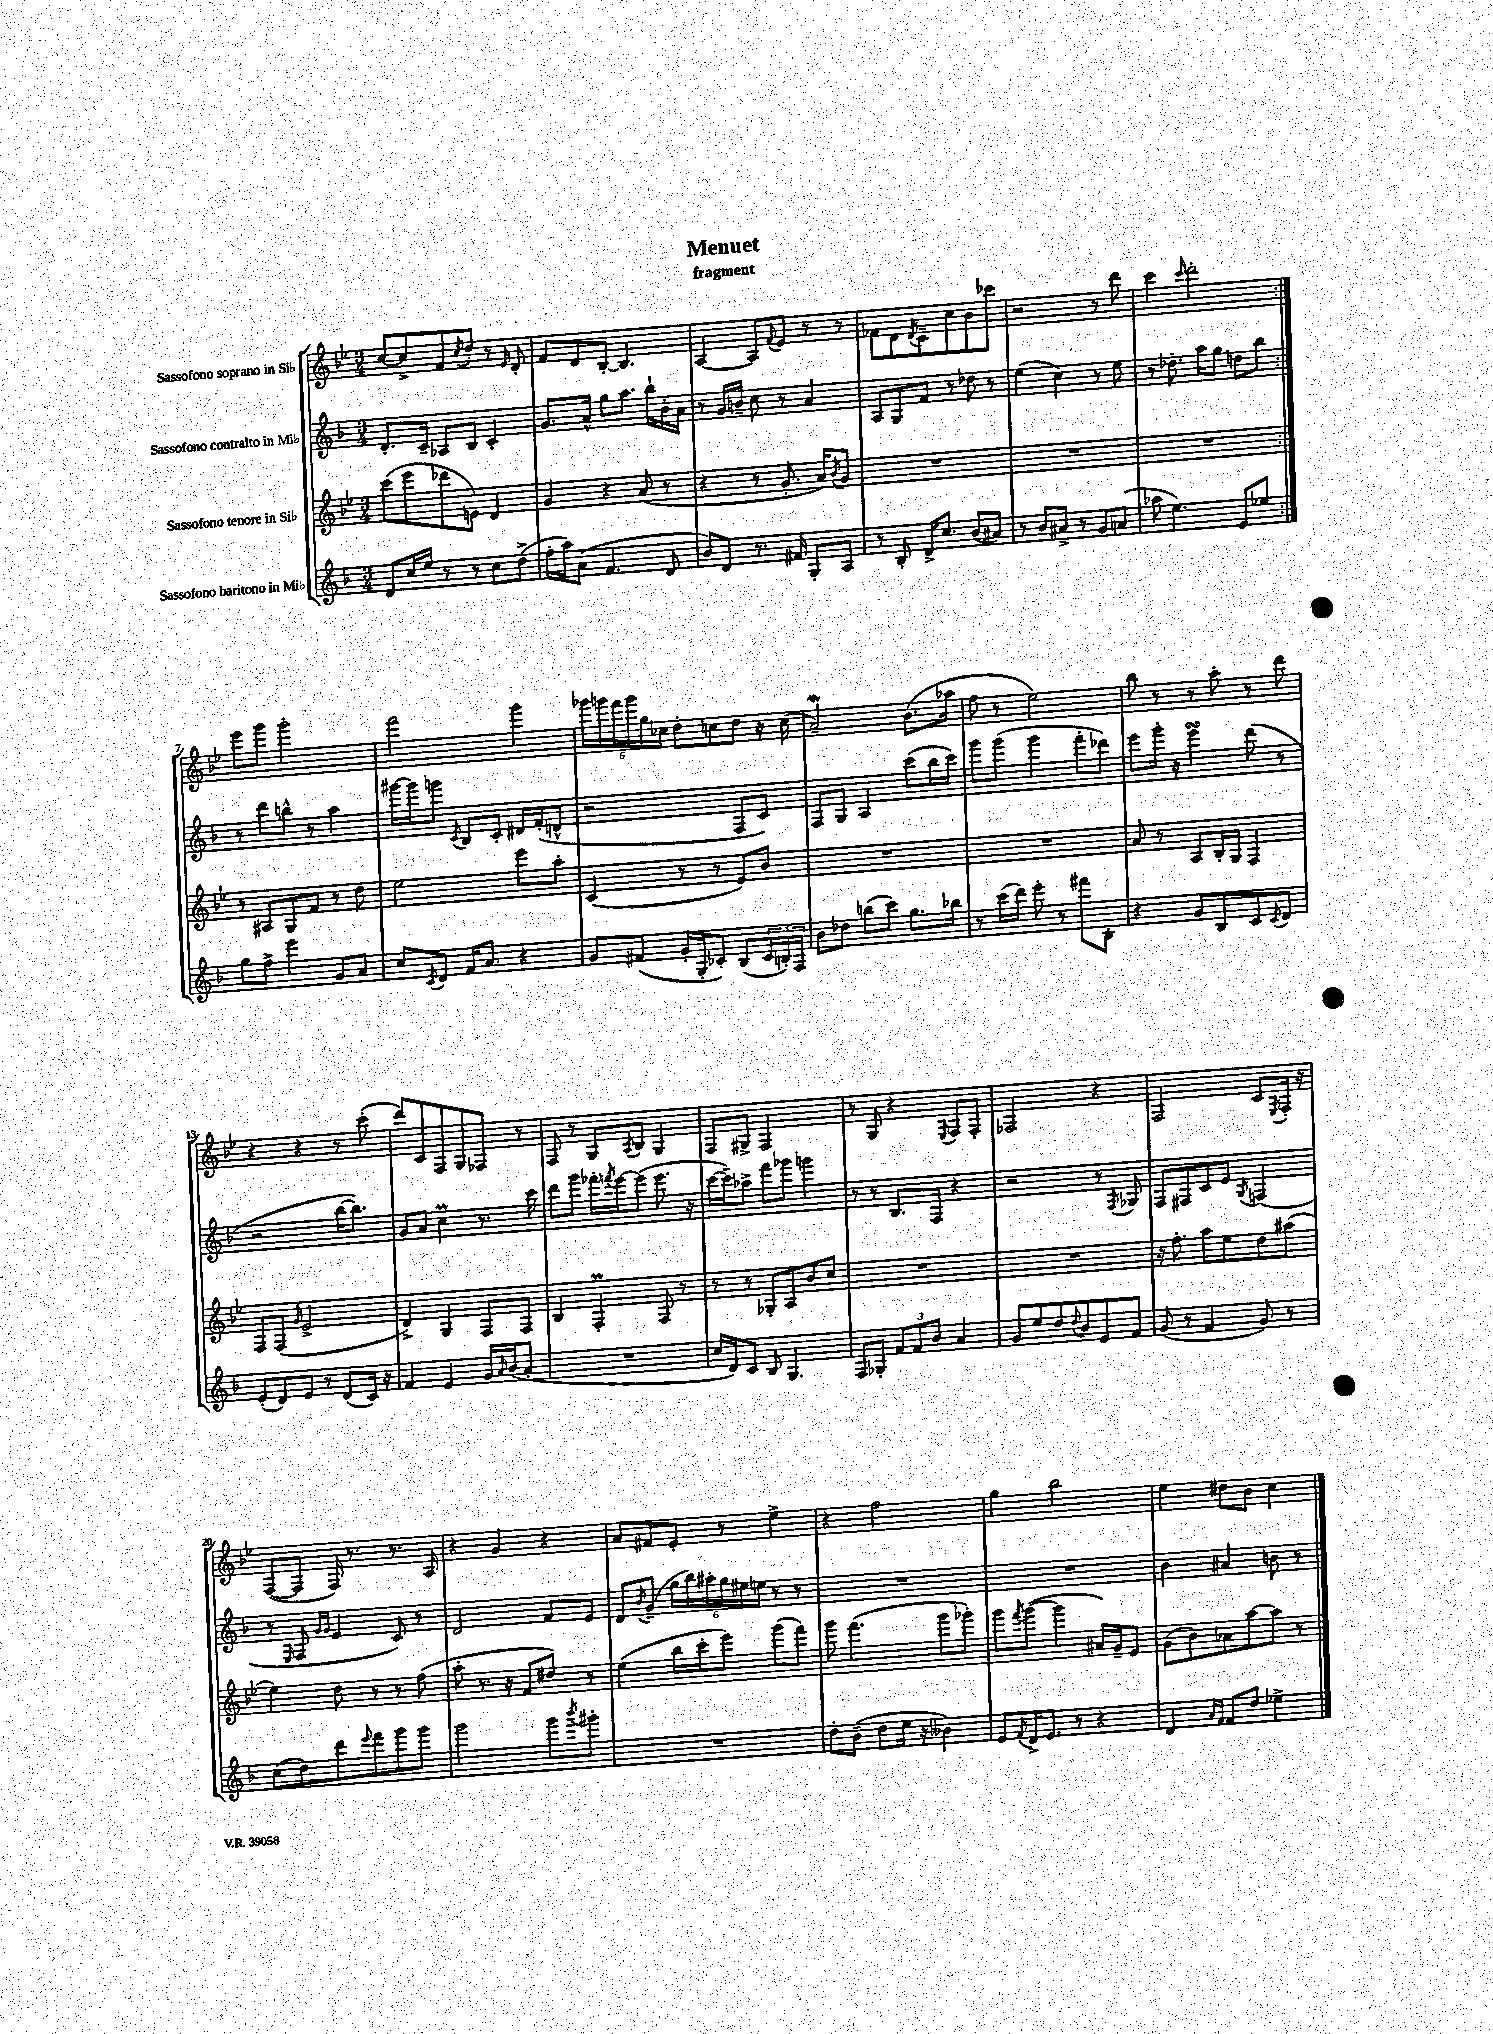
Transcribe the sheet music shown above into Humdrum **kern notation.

**kern	**kern	**kern	**kern
*part4	*part3	*part2	*part1
*staff4	*staff3	*staff2	*staff1
*I"Sassofono baritono in Mi♭	*I"Sassofono tenore in Si♭	*I"Sassofono contralto in Mi♭	*I"Sassofono soprano in Si♭
*clefG2	*clefG2	*clefG2	*clefG2
*k[b-]	*k[b-e-]	*k[b-]	*k[b-e-]
*M3/4	*M3/4	*M3/4	*M3/4
=1	=1	=1	=1
8d/L	(8ccc\L	8.d'/L	[8cc/L
16cc/L	8eee-\	.	8cc^/]
16ee/JJ	.	16c~/Jk	.
8r	8ddd-X\	8A-X/L	8f/
.	.	.	8qcc/
8r	8en\J)	8B-/J	8dd'/J
8cc\L	4d/	4c'/	8r
.	.	.	16qqe-/
(8dd^\J	.	.	8d'/
=2	=2	=2	=2
16ff'\LL	4g/	8.g/L	8f/L
16aa\J)	.	.	.
(8a\J	.	.	8d/
.	.	16a^^/Jk	.
4.f/	4r	8gg\L	[8B-'/J
.	.	8.aa\J	4.B-/]
.	(8a/	.	.
.	.	16bb-`\LL	.
8d/	8r	16b-'\	.
.	.	16a\JJ	.
=3	=3	=3	=3
8b-/L)	4r	8r	[4A/
8d/J	.	16g/LL	.
.	.	16bn~/JJ	.
8.r	8r	8cc\	8A/L]
.	.	.	8qqf/
.	8.g'/	8r	8e-/J
16f#X/	.	.	.
8G'/L	.	4a/	8r
.	16a/KL)	.	.
.	8qb-/	.	.
8A/J	8g/J	.	8r
=4	=4	=4	=4
8r	2.r	8A/L	8f-X\L
8B-'/	.	8G/	8d\
.	.	.	8qd/
16d^/KL	.	8f/J	8c~\
8.cc/J	.	.	.
.	.	8r	8cc\
(8b-/L	.	8dd-X\	8b-\
8a#X/J)	.	8r	8ccc-X\J
=5	=5	=5	=5
8r	2.r	(4ee\	2r
8b-/L	.	.	.
8a#X^/J	.	4cc\)	.
8r	.	.	.
8g/L	.	8r	8r
(8an/J	.	8ee\	8ddd\
=6	=6	=6	=6
8aa-X\	2.r	8r	4ccc\
4.ee\)	.	8.dd-X'\	.
.	.	.	16qqccc/
.	.	.	2ddd'\
.	.	16aa\KL	.
.	.	8gg\J	.
8e/L	.	8ddn\L	.
8ee-X/J	.	8bb-\J	.
!!LO:LB:g=z
=7:|!	=7:|!	=7:|!	=7:|!
8gg\L	8r	8r	8eee-\L
8ff^\J	8A#X/L	8ddd\L	8ggg\J
4eee\	8G/	8bbn^^\J	2ggg'\
.	8f/J	8r	.
8g/L	8r	4aa\	.
8a/J	8dd\	.	.
=8	=8	=8	=8
8cc/L	2ee-\	[16ggg#X\LL	2fff\
.	.	16ggg#\J]	.
8qc/	.	.	.
8d/J	.	8gggn\J	.
.	.	8qc/	.
16f/KL	.	8B-/L	.
8.a/J	.	.	.
.	.	8c'/J	.
4r	8eee-\L	16d#X/LL	4ggg\
.	.	(16f'/J	.
.	8aa'\J	8dn^^/J	.
=9	=9	=9	=9
8g/L	(4c/	2r	24ggg-X\LL
.	.	.	24gggn\
.	.	.	24fff\
(8f#X/J	.	.	24ggg\
.	.	.	24gg\
.	.	.	24cc-X\JJ
16g'/LL	8r	.	8dd'\L
16G'/J	.	.	.
8c-X'/J)	8r	.	8ccn\
(8B-/L	8e-/L)	8F/L	8dd\J
24c-/L	8b-/J	8c/J)	16r
24Bn'/)	.	.	.
.	.	.	(16cc\
24F/JJ	.	.	.
=10	=10	=10	=10
8b-\L	2.r	8F/L	2aW~/)
8dd-X\J	.	8G/J	.
(8bbn\L	.	4A/	.
8ccc\J)	.	.	.
8.gg\L	.	(8ccc\L	(8.b-\L
.	.	16bb-\L	.
16bb-X\Jk	.	16ccc\JJ)	16aa-X\Jk
=11	=11	=11	=11
8r	2.r	8ggg\L	8ff\
(16ccc\LL	.	(8ggg\J	8r
16ddd\JJ)	.	.	.
8eee'\	.	4ggg\	2ee-\)
8r	.	.	.
8fff#X\L	.	8fff'\L	.
8B-'\J	.	8ddd-X\J)	.
=12	=12	=12	=12
4r	8a/	8eee\L	8bb-\
.	8r	16ggg'\Jk	8r
.	.	16r	.
8g/L	8A/L	4eeesSsS\	8r
8B-/	16B-'/L	.	8aa'\
.	16G/JJ	.	.
8c/	4F/	(8ddd\	8r
8qc/	.	.	.
8d/J	.	8r	8ddd\
!!LO:LB:g=z
=13	=13	=13	=13
(8e'/L	8F/L	2r	4r
8d/)	(8F/J	.	.
.	16qqg/	.	.
8e/J	2e-^/	.	4r
8r	.	.	.
(8d/L	.	[16bb-\KL	8r
.	.	8.bb-\J])	.
16c/Jk)	.	.	(8ccc'\
16r	.	.	.
=14	=14	=14	=14
4f/	4d^/)	8g/L	8ddd/L)
.	.	8a/J	8c/
4e/	4G/	4ccM\	8F/
.	.	.	8G/
16g/LL	8F/L	8.r	8F-X/J
16qqa/	.	.	.
(16b-/J	.	.	.
8a'/J	8F/J	.	8r
.	.	16ccc\	.
=15	=15	=15	=15
2.r	4B-/	8ddd\L	8F/
.	.	8ggg\J	8r
.	4FM'/	16fff-X'\LL	8G/L
.	.	8qfffn/	.
.	.	[16eee\J	.
.	.	.	8qA/
.	.	(8eee\J]	8B-/J
.	8F/	8.eee\	4G/
.	8r	.	.
.	.	16r	.
=16	=16	=16	=16
16cc/LL	8r	[16ccc\LL	8F/L
16d/J)	.	16ccc~\J])	.
8c/J	8r	8aa-X^\J	8G#X^/J
8B-/	8G-X'/L	8fff\L	2F/
4.G/	8A/	8ggg-X\J	.
.	8b-/	4gggn\	.
.	8cc/J	.	.
=17	=17	=17	=17
8F/L	2.r	8r	8r
8G-X'/J	.	8r	8G/
12f/L	.	8.B-/L	4r
12f/	.	.	.
12b-/J	.	.	.
.	.	16F/Jk	.
.	.	.	8qqE-/
4a/	.	4r	8F/L
.	.	.	8F'/J
=18	=18	=18	=18
8g/L	2.r	2r	2F-X/
8ee/	.	.	.
8dd/	.	.	.
8qqdd/	.	.	.
8b-/	.	.	.
8e/	.	8r	4r
.	.	8qF/	.
8f/J	.	8G-X/	.
=19	=19	=19	=19
(8g/	16r	8F/L	2F/
.	8.ff'\	.	.
8r	.	8F#X/	.
4f/	8aa\L	8c/	.
.	8ee-\	8e/J	.
.	.	8qG/	.
8g/)	8dd\	(4Fn/	8c/L
.	.	.	8qE-/
8r	(8aa#X\J	.	16F'/Jk
.	.	.	16r
!!LO:LB:g=z
=20	=20	=20	=20
(8cc\L	4ee-\)	8r	([8F/L
.	.	16qqE/	.
8dd\)	.	8F/	8F/J]
.	.	16qqg/LL	.
.	.	16qqg/JJ	.
8ddd\	8dd\	4e/	16F/)
.	.	.	8.r
8qqeee/	.	.	.
8fff\	8r	.	.
8ggg\	8r	8c/)	8.r
8ggg\J	(8ff\	8r	.
.	.	.	16A/
=21	=21	=21	=21
2ggg\	8aa'\	2d/	4r
.	8.r	.	.
.	.	.	4g/
.	16r	.	.
.	8f/L	.	.
8ggg\L	8dd#X/J)	8f/L	4r
8qbbb-/	.	.	.
8ggg#X'\J	8r	8e/J	.
=22	=22	=22	=22
2.r	(4ee-\	8d/L	8a/L
.	.	8qb-/	.
.	.	(8g~/J	8f#X/
.	16bb-\LL	24gg\LL	8e-'/J
.	.	24bb-\)	.
.	16ccc'\J	.	.
.	.	24aa#X'\	.
.	8eee-\J)	24gg\	8r
.	.	24ee#X\	.
.	.	24een\JJ	.
.	(8ggg\L	8r	4ee-^\
.	8fff\J)	8r	.
=23	=23	=23	=23
8dd'\L	8ggg\	2.r	4r
(8b-~\J	(4.fff\	.	.
8dd\L	.	.	2ff\
16ee\Jk	.	.	.
16r	.	.	.
4b--X\)	8ggg\L	.	.
.	8ggg-X'\J)	.	.
=24	=24	=24	=24
8e/L	8ggg\L	2.r	4gg\
8qf/	8qfff/	.	.
16d^/K	([8ggg\J	.	.
8.e/J	.	.	.
.	4ggg\]	.	2bb-\
8r	.	.	.
4r	16a#X/LL)	.	.
.	16g~/J	.	.
.	8e-/J	.	.
=25	=25	=25	=25
4d/	(8g\L	4b-\	4ee-\
.	8b-\)	.	.
16qqa/LL	.	.	.
16qqf/JJ	.	.	.
8f/L	8a-X\	4a#X/	8dd#X\L
8dd/J	[8aa\	.	8b-\J
4ee-X^\	8aa\J]	8bn\	4cc\
.	8r	8r	.
==	==	==	==
*-	*-	*-	*-
